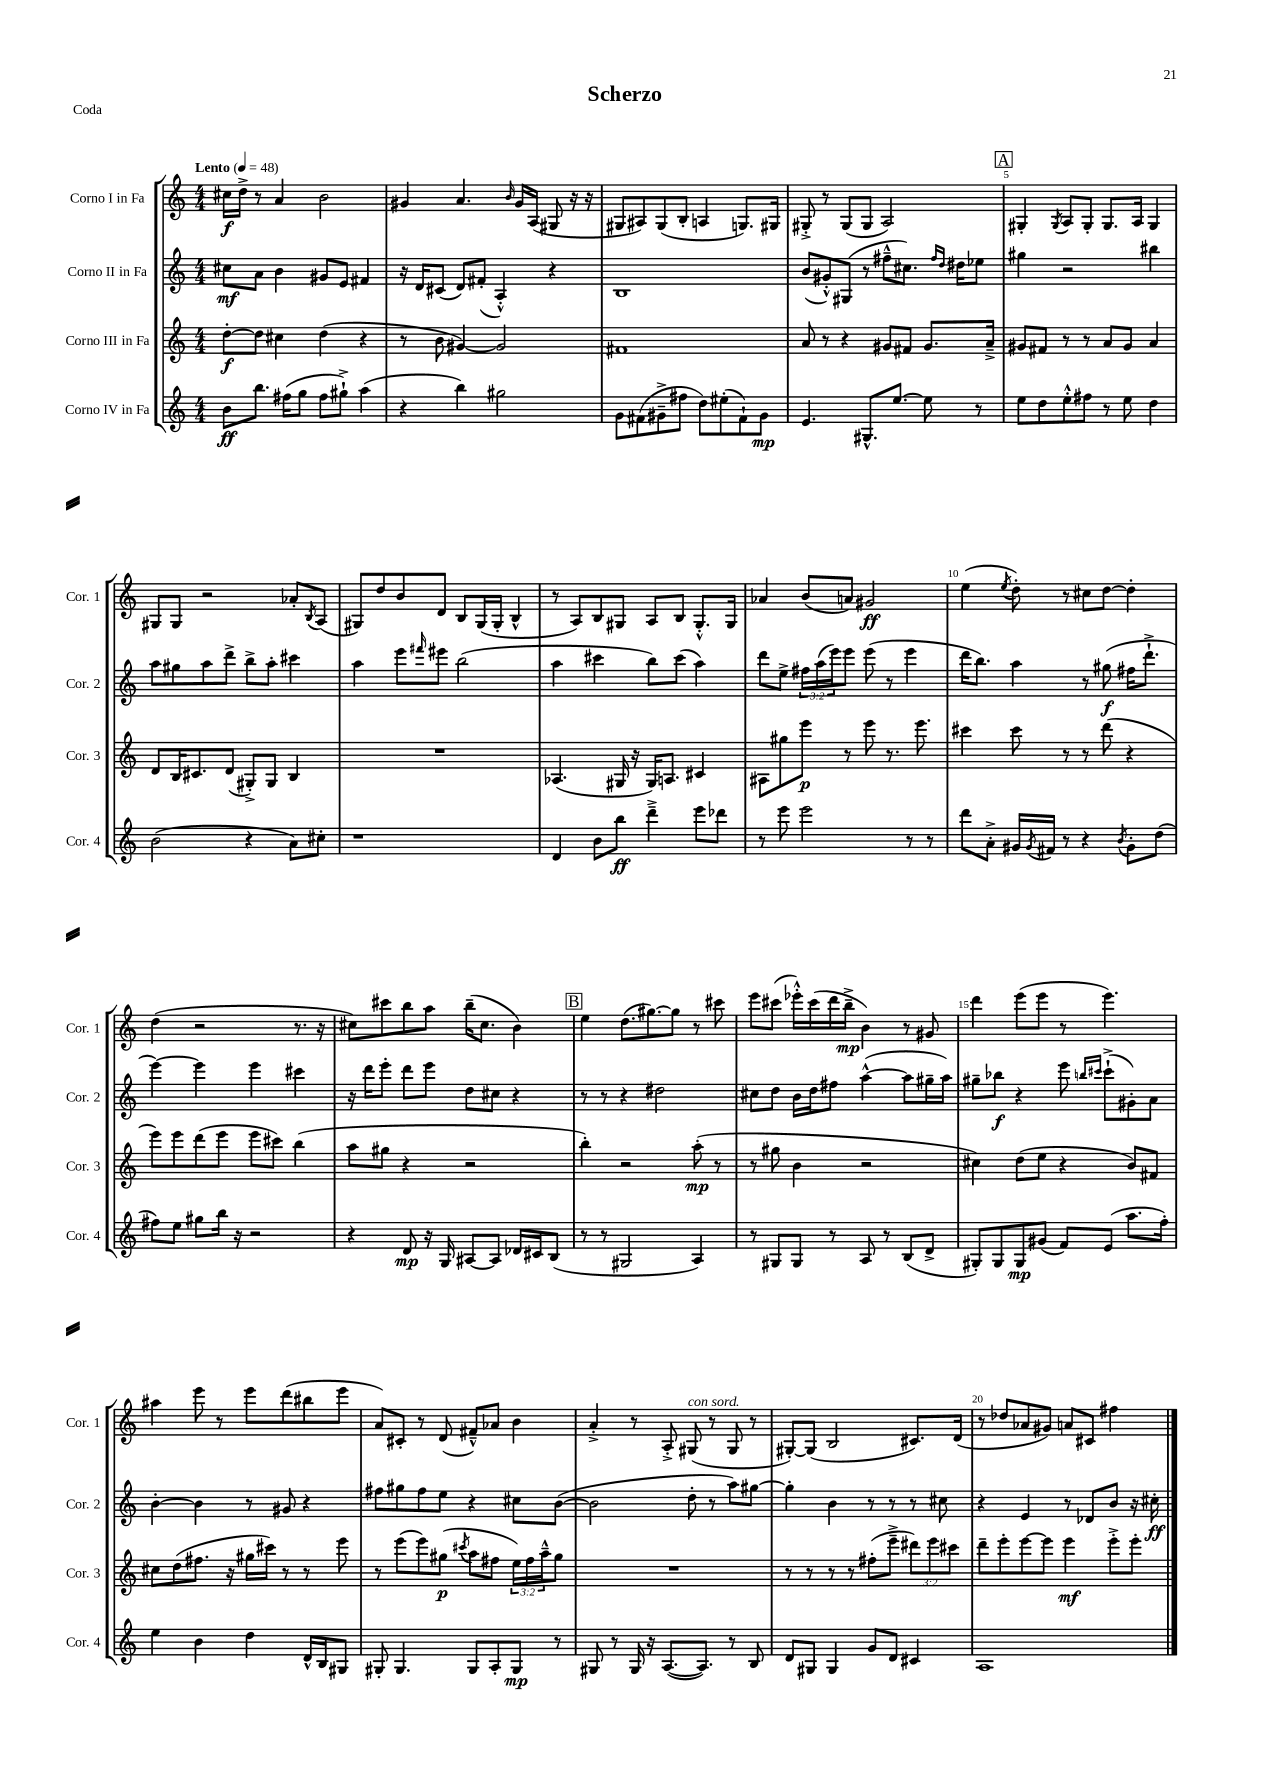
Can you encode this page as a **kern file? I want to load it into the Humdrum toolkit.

**kern	**kern	**kern	**kern
*staff4	*staff3	*staff2	*staff1
*clefG2	*clefG2	*clefG2	*clefG2
*k[]	*k[]	*k[]	*k[]
*M4/4	*M4/4	*M4/4	*M4/4
*MM48	*MM48	*MM48	*MM48
8b	[8dd'	8cc#	16cc#
.	.	.	16dd^
8.bb	8dd]	8a	8r
.	4cc#	4b	4a
(16ff#	.	.	.
8gg	.	.	.
8ff#	(4dd	8g#	2b
8gg#`^)	.	8e	.
(4aa	4r	4f#	.
=	=	=	=
4r	8r	16r	4g#
.	.	16d	.
.	8b	(8c#	.
4bb)	[4g#)	8d)	4.a
.	.	(8f#'	.
2gg#	2g#]	4A'^^)	.
.	.	.	16qqb
.	.	.	16g#
.	.	.	(16A
.	.	4r	8G#
.	.	.	16r
.	.	.	16r
=	=	=	=
8g	1f#	1B	8G#
(8f#	.	.	8A#)
8g#~^	.	.	(8G#
8ff#	.	.	8B'
8dd)	.	.	4A
(8ee#'	.	.	.
8f#`)	.	.	8.G)
8g#	.	.	.
.	.	.	16G#
=	=	=	=
4.e	8a	(8b	8G#'^
.	8r	8g#'^^)	8r
.	4r	(8G#	(8G#
8.G#^^	.	8r	8G#
.	8g#	8ff#~^^	2A)
[8.ee	.	.	.
.	8f#	8.cc#)	.
8ee]	8.g#	.	.
.	.	16qqff#	.
.	.	16qqdd	.
.	.	16dd#	.
8r	.	8ee-	.
.	16a~^	.	.
=	=	=	=
8ee	8g#	4gg#	4G#'
8dd	8f#	.	.
.	.	.	8qG#
8ee'^^	8r	2r	8A
8ff#	8r	.	8G#'
8r	8a	.	8.G#
8ee	8g#	.	.
.	.	.	16A
4dd	4a	4bb#	4G#
=	=	=	=
(2b	8d	8aa	8G#
.	16B	8gg#	8G#
.	8.c#	.	.
.	.	8aa	2r
.	(8d	8ddd^	.
4r	8G#'^)	8bb^	.
.	8G#	8aa'	.
8a)	4B	4ccc#	8a-'
.	.	.	8qB
8cc#'	.	.	(8A
=	=	=	=
1r	1r	4aa	8G#)
.	.	.	8dd
.	.	8eee	8b
.	.	16qqfff#	.
.	.	8eee#	8d
.	.	(2bb	8B
.	.	.	(16G#
.	.	.	16G#'
.	.	.	4B^^
=	=	=	=
4d	(4.A-	4aa	8r
.	.	.	8A)
8b	.	4ccc#	8B
8bb	16G#	.	8G#
.	16r	.	.
4ddd~^	16G#)	8bb)	8A
.	8.A	.	.
.	.	(8ccc#	8B
8eee	4c#	4aa)	8.G#'^^
8ddd-	.	.	.
.	.	.	16G#
=	=	=	=
8r	8A#	8ddd	4a-
8eee	8gg#	8ee^	.
2eee	8eee	24ff#	(8b
.	.	(24aa	.
.	.	24eee)	.
.	8r	8eee	8a)
.	8eee	(8eee	2g#
.	8.r	8r	.
8r	.	4eee	.
.	8.eee	.	.
8r	.	.	.
=	=	=	=
8ddd	4ccc#	16ddd	(4ee
.	.	8.bb)	.
8a'^	.	.	.
.	.	.	8qee
16g#	8ccc#	4aa	8dd')
8qg#	.	.	.
16f#	.	.	.
8r	8r	.	8r
4r	8r	8r	8cc#
.	(8ddd	(8gg#	[8dd
8qb	.	.	.
8g#'	4r	16ff#	4dd']
.	.	8.ddd`^	.
(8dd	.	.	.
=	=	=	=
8ff#)	8eee)	[4eee)	(4dd
8ee	8eee	.	.
8gg#	(8ddd	4eee]	2r
16bb	8eee	.	.
16r	.	.	.
2r	8eee	4eee	.
.	8ccc#)	.	.
.	(4bb	4ccc#	8.r
.	.	.	16r
=	=	=	=
4r	8aa	16r	8cc#)
.	.	16ddd	.
.	8gg#	8eee'	8ccc#
8d	4r	8ddd	8bb
16r	.	8eee	8aa
16G	.	.	.
[8A#	2r	8dd	(16bb~
.	.	.	8.cc#
8A#]	.	8cc#	.
16d-	.	4r	4b)
16c#	.	.	.
(8B	.	.	.
=	=	=	=
8r	4bb')	8r	4ee
8r	.	8r	.
2G#	2r	4r	(8.dd
.	.	.	[8.gg#)
.	.	2dd#	.
.	.	.	8gg#]
4A)	(8aa'	.	8r
.	8r	.	8ccc#
=	=	=	=
8r	8r	8cc#	8eee
8G#	8gg#	8dd	(8ccc#
8G#	4b	16b	16eee-'^^)
.	.	16dd	(16ccc#
8r	.	8ff#	16ddd
.	.	.	16bb~^
8A	2r	([4aa^^	4b)
8r	.	.	.
(8B	.	8aa]	8r
8d^	.	16gg#~	8g#
.	.	16aa)	.
=	=	=	=
8G#')	4cc#)	8gg#~	4ddd
8G#	.	8bb-	.
8G#	(8dd	4r	(8eee
(8g#	8ee	.	8eee
8f)	4r	8eee	8r
.	.	16qqbb	.
.	.	16qqccc#	.
(8e	.	(8ccc#`^	4.eee)
8.aa	8b)	8g#')	.
.	8f#	8a	.
16ff')	.	.	.
=	=	=	=
4ee	8cc#	[4b'	4aa#
.	(8dd	.	.
4b	8.ff#	4b]	8eee
.	.	.	8r
.	16r	.	.
4dd	16gg#	8r	8eee
.	16ccc#)	.	.
.	8r	8g#	(8ddd
16d^^	8r	4r	8bb#
16B	.	.	.
8G#	8eee	.	8eee
=	=	=	=
8G#'	8r	8ff#	8a)
4.G#	(8eee	8gg#	8c#'
.	8eee)	8ff#	8r
.	(8gg#	8ee	(8d
.	8qccc#	.	.
8G#	8aa	4r	8f#~^^)
8A'	8ff#	.	8a-
8G#	24ee)	8cc#	4b
.	24ff#	.	.
.	24aa~^^	.	.
8r	8gg#	([8b	.
=	=	=	=
8G#	1r	2b]	4a'^
8r	.	.	.
16G#	.	.	8r
16r	.	.	.
([8.A	.	.	8A'^
.	.	8dd'	(8G#
8.A])	.	.	.
.	.	8r	8r
8r	.	8aa)	8G#
8B	.	[8gg#	8r
=	=	=	=
8d	8r	4gg#']	[8G#')
8G#	8r	.	(8G#]
4G#	8r	4b	2B
.	8r	.	.
8g	(8ff#'	8r	.
8d	8eee~^	8r	.
4c#	12ddd#)	8r	8.c#)
.	12eee	.	.
.	.	8cc#	.
.	12ccc#	.	.
.	.	.	(16d
=	=	=	=
1A	8ddd~	4r	8r
.	8eee'	.	8dd-
.	[8eee	4e	8a-
.	8eee]	.	8g#)
.	4eee	8r	8a
.	.	8d-	8c#
.	8eee'^	8b	4ff#
.	8eee'	16r	.
.	.	16cc#'	.
==	==	==	==
*-	*-	*-	*-
